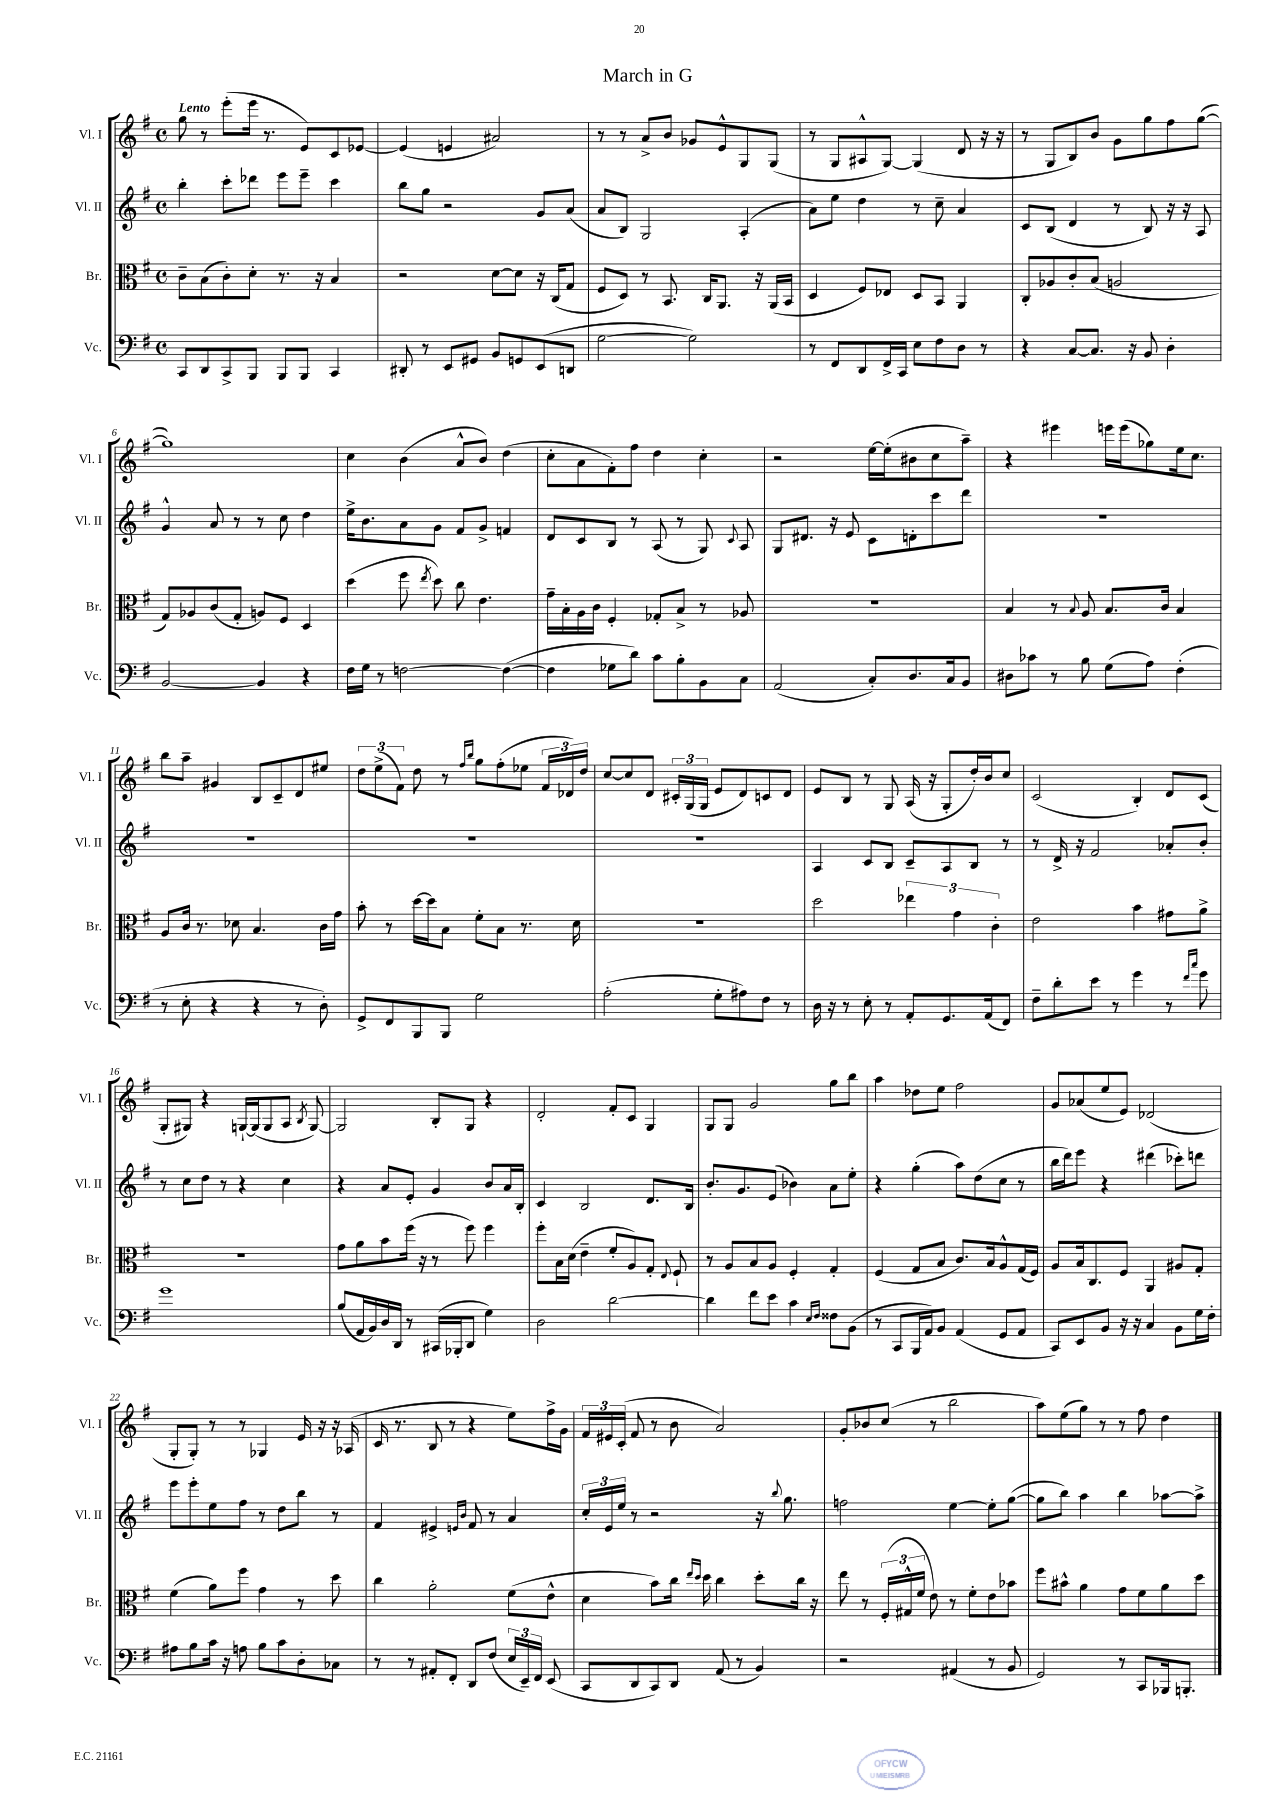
\header { title = "March in G" }
<<
\new StaffGroup <<
\new Staff = "s0" \with { instrumentName = "Vl. I" shortInstrumentName = "Vl. I" } {
    \clef treble \key g \major \defaultTimeSignature \time 4/4 \tempo "Lento"
    \autoBeamOff g''8 r8 e'''8[-.( e'''16] r8. e'8[) c'8 ees'8]~ |
    ees'4( e'4 ais'2) |
    r8 r8 a'8[-> b'8] ges'8[ e'8-^ g8 g8]( |
    r8 g8[ ais8-^ g8]~) g4( d'8 r16 r16 |
    r8 g8[ b8) b'8] g'8[ g''8 fis''8 g''8]~( |
    g''1) |
    c''4 b'4( a'8[-^ b'8]) d''4( |
    c''8[-. a'8 fis'8-.) fis''8] d''4 c''4-. |
    r2 e''16[~ e''16-.( bis'8 c''8 a''8]--) |
    r4 eis'''4 e'''16[ e'''16( ges''8) e''16 c''8.] |
    b''8[ a''8]-- gis'4 b8[ c'8-- d'8 eis''8] |
    \tuplet 3/2 { d''8[ e''8->( fis'8]) } d''8 r8 \grace { fis''16[ b''16] } g''8[ fis''8-.( ees''8] \tuplet 3/2 { fis'16[ des'16) d''16] } |
    c''8[~ c''8 d'8] \tuplet 3/2 { cis'16[-. g16( g16] } e'8[ d'8) c'8 d'8] |
    e'8[ b8] r8 g8 a16( r16 g8[-. d''16-.) b'16 c''8] |
    c'2( b4-.) d'8[ c'8]( |
    g8[-. gis8]) r4 g16[~-! g16( g8 a8] \acciaccatura { b8 } g8~) |
    g2 b8[-. g8] r4 |
    d'2-. fis'8[-. c'8] g4 |
    g8[ g8] g'2 g''8[ b''8] |
    a''4 des''8[ e''8] fis''2 |
    g'8[ aes'8( e''8 e'8]) des'2( |
    g8[-. g8]-.) r8 r8 ges4 e'16 r16 r16 aes16( |
    c'16 r8. b8 r8 r4 e''8[) fis''16-> g'16] |
    \tuplet 3/2 { fis'16[ eis'16 c'16]-.( } fis'8 r8 b'8 a'2) |
    g'8[-. bes'8 c''8]( r8 b''2 |
    a''8[) e''8( g''8]) r8 r8 fis''8 d''4 \bar "|." |
}
\new Staff = "s1" \with { instrumentName = "Vl. II" shortInstrumentName = "Vl. II" } {
    \clef treble \key g \major \defaultTimeSignature \time 4/4
    \autoBeamOff b''4-. c'''8[-. des'''8] e'''8[ e'''8]-- c'''4 |
    b''8[ g''8] r2 g'8[ a'8]( |
    a'8[ b8]) g2 a4-.( |
    a'8[) e''8] d''4 r8 c''8-- a'4 |
    c'8[ b8]( d'4 r8 b8) r16 r16 a8 |
    g'4-^ a'8 r8 r8 c''8 d''4 |
    e''16[-> b'8. a'8 g'8] fis'8[ g'8]-> f'4 |
    d'8[ c'8 b8] r8 a8( r8 g8) \appoggiatura { c'8 } a8 |
    g8[ dis'8.] r16 e'8 c'8[ d'8-. c'''8 d'''8] |
    R1 |
    R1 |
    R1 |
    R1 |
    a4 c'8[ b8] c'8[-- a8 b8] r8 |
    r8 d'16-> r16 fis'2 aes'8[-. b'8]-. |
    r8 c''8[ d''8] r8 r4 c''4 |
    r4 a'8[ e'8]-. g'4 b'8[ a'16 b16]-. |
    c'4 b2 d'8.[ b16] |
    b'8.[-. g'8. e'8]( bes'4) a'8[ e''8]-. |
    r4 g''4-.( a''8[) d''8( c''8] r8 |
    b''16[ d'''16) e'''8] r4 dis'''4( ces'''8[-.) d'''8] |
    e'''8[ e'''8-. e''8 fis''8] r8 d''8[ b''8] r8 |
    fis'4 eis'4-> \grace { e'16[ b'16] } fis'8 r8 a'4 |
    \tuplet 3/2 { c''16[-. e'16 e''16] } r8 r2 r16 \appoggiatura { b''8 } g''8. |
    f''2 e''4~ e''8[-. g''8]~( |
    g''8[ b''8]) a''4 b''4 aes''8[~ aes''8]-> \bar "|." |
}
\new Staff = "s2" \with { instrumentName = "Br." shortInstrumentName = "Br." } {
    \clef alto \key g \major \defaultTimeSignature \time 4/4
    \autoBeamOff c'8[-- b8( c'8-.) d'8]-. r8. r16 b4 |
    r2 d'8[~ d'8] r16 c16[( g8] |
    fis8[ d8]) r8 b,8. c16[ a,8.] r16 a,16[( b,16] |
    d4 fis8[) ees8] d8[ b,8] a,4 |
    c8[-. aes8 c'8-. b8]( a2 |
    g8[) aes8 c'8( g8]-. a8[) fis8] d4 |
    d''4( fis''8 \acciaccatura { e''8 } d''8) c''8 e'4. |
    g'16[-- b16-. a16 c'16] fis4-. ges8[-. b8]-> r8 aes8 |
    R1 |
    b4 r8 \appoggiatura { b8 } a8 b8.[ c'16] b4 |
    a8[ c'16] r8. des'8 b4. c'16[ g'16] |
    b'8-. r8 d''16[~ d''16 b8] fis'8[-. b8] r8. d'16 |
    r1 |
    d''2 \tuplet 3/2 { ees''4 g'4 c'4-. } |
    e'2 b'4 gis'8[ a'8]-> |
    R1 |
    g'8[ a'8 b'8 fis''16]( r16 r8 fis''8) fis''4 |
    fis''8[-. b16 d'16]( e'4-- fis'8[-. a8) g8]-. \appoggiatura { e8 } fis8-! |
    r8 a8[ b8 a8] fis4-. g4-. |
    fis4( g8[ b8] c'8.[) b16 a8-^ g16( fis16]) |
    a8[ b16 c8. fis8] a,4 ais8[ g8]-. |
    fis'4( a'8[) fis''8] g'4 r8 d''8 |
    c''4 a'2-. fis'8[( e'8]-^ |
    d'4 b'8[) c''16] \grace { e''16[ d''16] } d''16 c''4 d''8[-. c''16] r16 |
    e''8 r8 \tuplet 3/2 { fis16[-.( gis16-^ fis'16] } e'8) r8 fis'8[-. e'8 bes'8] |
    fis''8[ bis'8]-^ a'4 g'8[ fis'8 a'8 d''8] \bar "|." |
}
\new Staff = "s3" \with { instrumentName = "Vc." shortInstrumentName = "Vc." } {
    \clef bass \key g \major \defaultTimeSignature \time 4/4
    \autoBeamOff c,8[ d,8 c,8-> b,,8] b,,8[ b,,8] c,4 |
    dis,8-. r8 e,8[ gis,8] b,8[ g,8 e,8( d,8] |
    g2~ g2) |
    r8 fis,8[ d,8 fis,16-> c,16] e8[ fis8 d8] r8 |
    r4 c8[~ c8.] r16 b,8 d4-. |
    b,2~ b,4 r4 |
    fis16[ g16] r8 f2~ f4~( |
    f4 ges8[ d'8]) c'8[ b8-. b,8 c8] |
    a,2( c8[-.) d8. c16 b,8] |
    dis8[ ces'8] r8 b8 g8[( a8]) fis4-.( |
    r8 e8-. r4 r4 r8 d8-.) |
    g,8[-> fis,8 b,,8 b,,8] g2 |
    a2-.( g8[-. ais8) fis8] r8 |
    d16 r16 r8 e8-. r8 a,8[-. g,8. a,16( fis,8]) |
    fis8[-- d'8-. e'8] r8 g'4 r8 \grace { fis'16[ c''16] } g'8 |
    g'1 |
    b8[( a,16 b,16) d16 d,16] r8 cis,16[( bes,,16-. d,8] g4) |
    d2 d'2~ |
    d'4 fis'8[ e'8] c'4 \grace { e16[ fis16] } fisis8[ b,8]( |
    r8 c,8[ b,,16 a,16) b,8] a,4( g,8[ a,8] |
    c,8[) e,8 b,8] r16 r16 c4 b,8[ g16 fis16]-. |
    ais8[ b8 c'16] r16 a8 b8[ c'8 d8-. ces8] |
    r8 r8 ais,8[-. fis,8]-. d,8[ fis8]( \tuplet 3/2 { e16[ e,16--) fis,16] } e,8( |
    c,8[ d,8 c,8) d,8] a,8( r8 b,4) |
    r2 ais,4( r8 b,8 |
    g,2) r8 c,8[ bes,,16 b,,8.]-. \bar "|." |
}
>>
>>
